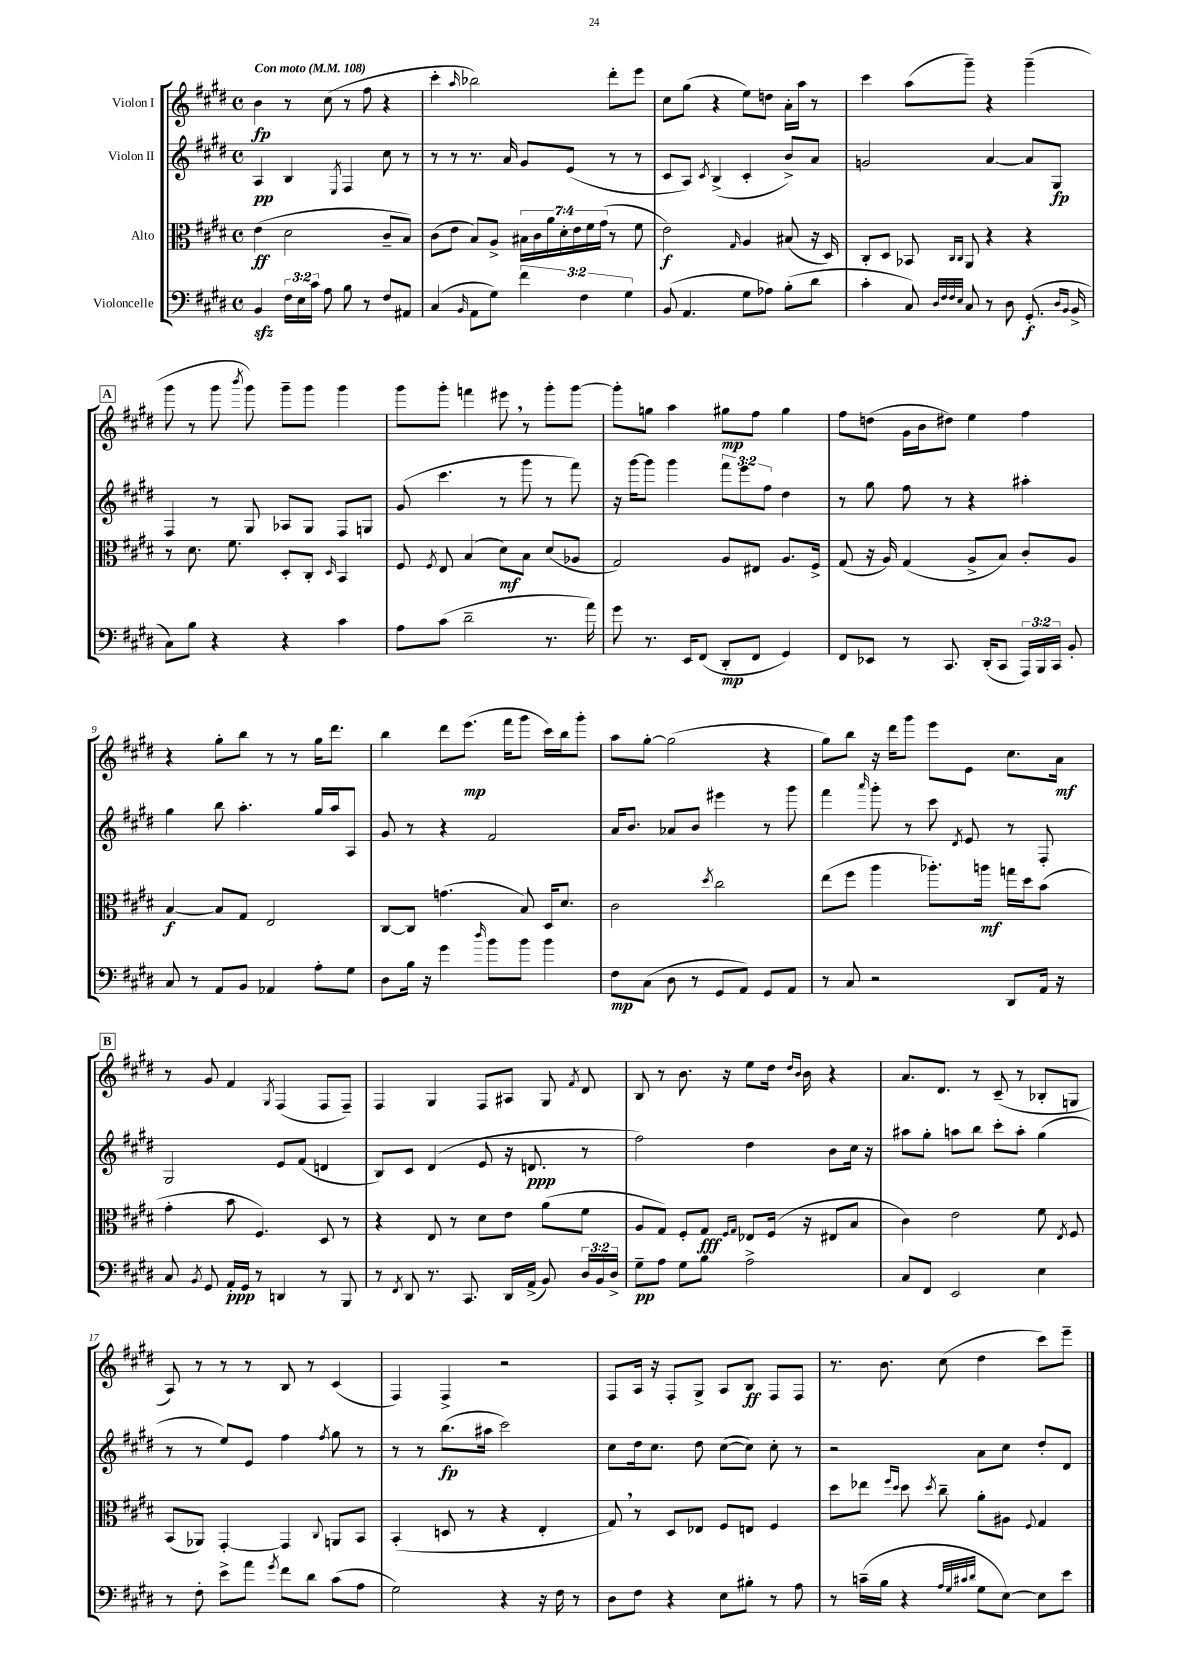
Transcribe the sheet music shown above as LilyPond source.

<<
\new StaffGroup <<
\new Staff = "s0" \with { instrumentName = "Violon I" } {
    \clef treble \key e \major \defaultTimeSignature \time 4/4 \tempo "Con moto" 4 = 108
    \autoBeamOff b'4\fp r8 cis''8( r8 fis''8 r4 |
    cis'''4-. \grace { a''16 } bes''2) dis'''8[-. e'''8] |
    cis''8[ gis''8]( r4 e''8[) d''8] a'16[-. a''16] r8 |
    cis'''4 a''8[( gis'''8]--) r4 gis'''4--( |
    \mark \markup { \box "A" } gis'''8 r8 gis'''8 \acciaccatura { b'''8 } gis'''8) gis'''8[-- gis'''8] gis'''4 |
    gis'''8[ gis'''8]-. f'''4 eis'''8 \breathe r8 gis'''8[-. gis'''8]~ |
    gis'''8[-. g''8] a''4 gis''8[\mp fis''8] gis''4 |
    fis''8[ d''8]( gis'16[ b'16 dis''8]) e''4 fis''4 |
    r4 gis''8[-. b''8] r8 r8 gis''16[ dis'''8.] |
    b''4 dis'''8[ e'''8.]\mp( fis'''16[ gis'''8] cis'''16[) b''16 gis'''8]-. |
    a''8[ gis''8]~-. gis''2( r4 |
    gis''8[) b''8] r16 dis'''16[ gis'''8] e'''8[ e'8] cis''8.[ a'16]\mf |
    \mark \markup { \box "B" } r8 gis'8 fis'4 \acciaccatura { gis8 } fis4( fis8[ fis8]--) |
    fis4 gis4 fis8[ ais8] gis8 \acciaccatura { fis'8 } dis'8 |
    b8 r8 b'8. r16 e''8[ dis''16] \grace { dis''16[ b'16] } b'16 r4 |
    a'8.[ dis'8.] r8 cis'8--( r8 bes8[-. g8] |
    a8) r8 r8 r8 b8 r8 cis'4( |
    fis4) fis4-> r2 |
    fis8[ a16] r16 fis8[-. gis8]-> a8[ b8]\ff fis8[ fis8] |
    r8. b'8. cis''8( dis''4 cis'''8[) e'''8]-- \bar "|." |
}
\new Staff = "s1" \with { instrumentName = "Violon II" } {
    \clef treble \key e \major \defaultTimeSignature \time 4/4 \override Staff.TupletNumber.text = #tuplet-number::calc-fraction-text
    \autoBeamOff a4\pp b4 \acciaccatura { e8 } fis4 cis''8 r8 |
    r8 r8 r8. a'16 gis'8[ e'8]( r8 r8 |
    cis'8[ a8]) \acciaccatura { cis'8 } b4->( cis'4-. b'8[->) a'8] |
    g'2 a'4~ a'8[ gis8]\fp |
    \mark \markup { \box "A" } fis4 r8 gis8 aes8[ gis8] fis8[ g8] |
    gis'8( cis'''4. r8 gis'''8 r8 fis'''8) |
    r16 gis'''16[~ gis'''8] gis'''4 \tuplet 3/2 { fis'''8[ e'''8 fis''8] } dis''4 |
    r8 gis''8 fis''8 r8 r4 ais''4-. |
    gis''4 b''8 a''4.-. gis''16[ a''16 a8] |
    gis'8 r8 r4 fis'2 |
    a'16[ b'8.] aes'8[ b'8] eis'''4 r8 gis'''8 |
    fis'''4 \grace { a'''16 } gis'''8-. r8 cis'''8 \acciaccatura { dis'8 } e'8 r8 fis8-. |
    \mark \markup { \box "B" } gis2 e'8[ fis'8]( d'4 |
    b8[) cis'8] dis'4( e'8 r16 d'8.\ppp r8 |
    fis''2) dis''4 b'8[ cis''16] r16 |
    ais''8[ gis''8]-. a''8[ b''8] cis'''8[-. a''8]-. gis''4( |
    r8 r8 e''8[) e'8] fis''4 \acciaccatura { fis''8 } gis''8 r8 |
    r8 r8 b''8.[\fp( ais''16] cis'''2) |
    cis''8[ dis''16 cis''8.] dis''8 cis''8[~( cis''8]) cis''8-. r8 |
    r2 a'8[ cis''8] dis''8[-. dis'8] \bar "|." |
}
\new Staff = "s2" \with { instrumentName = "Alto" } {
    \clef alto \key e \major \defaultTimeSignature \time 4/4 \override Staff.TupletNumber.text = #tuplet-number::calc-fraction-text
    \autoBeamOff e'4\ff( dis'2 cis'8[-- b8]) |
    cis'8[( e'8] b8[) a8]-> \tuplet 7/4 { bis16[ cis'16 a'16 dis'16-. e'16 fis'16 gis'16]( } r8 fis'8 |
    e'2\f) \grace { gis16 } a4 bis8( r16 dis16) |
    cis8[-. dis8] bes,8 \grace { cis16[ cis16] } a,8 r4 r4 |
    \mark \markup { \box "A" } r8 dis'8. fis'8. dis8[-. cis8]-. \grace { dis16 } b,4 |
    fis8 \acciaccatura { fis8 } e8 b4( dis'8[\mf) b8] dis'8[( aes8] |
    gis2) a8[ eis8] a8.[ fis16]-> |
    gis8( r16 a16) gis4( a8[-> b8]) cis'8[-. a8] |
    b4~\f b8[ gis8] e2 |
    cis8[~ cis8] g'4.( b8) dis16[ dis'8.] |
    cis'2 \acciaccatura { dis''8 } cis''2 |
    e''8[( fis''8] a''4 aes''8.[-.) a''16]\mf g''16[ dis''16 b'8]( |
    \mark \markup { \box "B" } gis'4-. b'8 fis4.) dis8 r8 |
    r4 e8 r8 dis'8[ e'8] a'8[( fis'8] |
    a8[ gis8]) fis8[-. gis8]\fff \grace { fis16[ gis16] } ees8[ fis16]( r16 eis8[ b8] |
    cis'4) e'2 fis'8 \acciaccatura { e8 } fis8 |
    b,8[( aes,8]) gis,4~-. gis,4 \appoggiatura { cis8 } a,8[ b,8] |
    b,4-.( d8 r8 r4 e4-. |
    gis8) \breathe r8 dis8[ ees8] fis8[ e8] fis4 |
    dis''8[ ees''8] \grace { fis''16[ dis''16] } dis''8 \acciaccatura { dis''8 } cis''8-- a'8[-. ais8] \appoggiatura { fis8 } gis4 \bar "|." |
}
\new Staff = "s3" \with { instrumentName = "Violoncelle" } {
    \clef bass \key e \major \defaultTimeSignature \time 4/4 \override Staff.TupletNumber.text = #tuplet-number::calc-fraction-text
    \autoBeamOff b,4\sfz \tuplet 3/2 { fis16[ e16 cis'16] } a8 b8 r8 fis8[ ais,8] |
    cis4( \grace { b,16 } a,8[ gis8]) \tuplet 3/2 { fis'4 fis4 gis4 } |
    b,8( a,4. gis8[ aes8]) b8[-.( dis'8] |
    cis'4-. cis8) \grace { dis32[ fis32 fis32 e32] } cis8 r8 dis8 gis,8.-.\f( \grace { dis16[ b,16] } b,16-> |
    \mark \markup { \box "A" } cis8[) b8] r4 r4 cis'4 |
    a8[ cis'8]( dis'2-- r8. a'16) |
    gis'8 r8. e,16[ fis,8]( dis,8[-.\mp fis,8] gis,4) |
    fis,8[ ees,8] r8 cis,8. dis,16[-.( cis,8] \tuplet 3/2 { a,,16[) b,,16 cis,16] } b,8-. |
    cis8 r8 a,8[ b,8] aes,4 a8[-. gis8] |
    dis8[ b16] r16 gis'4 \grace { dis''16 } b'8[ b'8] b'4 |
    fis8[\mp cis8]( dis8 r8 gis,8[ a,8]) gis,8[ a,8] |
    r8 cis8 r2 dis,8[ a,16] r16 |
    \mark \markup { \box "B" } cis8 \acciaccatura { b,8 } gis,8 a,16[-.\ppp gis,16] r8 d,4 r8 b,,8 |
    r8 \acciaccatura { fis,8 } dis,8 r8. cis,8. dis,16[ a,16]->( b,8) \tuplet 3/2 { dis16[ b,16 dis16]-> } |
    gis8[--\pp a8] gis8[ b8] a2-> |
    cis8[ fis,8] e,2 e4 |
    r8 fis8-. e'8[-> a'8] \acciaccatura { gis'8 } fis'8[ dis'8] cis'8[( a8] |
    gis2) r4 r16 fis16 r8 |
    dis8[ fis8] r4 e8[ bis8]-. r8 a8 |
    r8 c'16[--( b16] r4 \grace { a32[ gis32 cis'32 dis'32] } gis8[ e8]~) e8[ e'8] \bar "|." |
}
>>
>>
